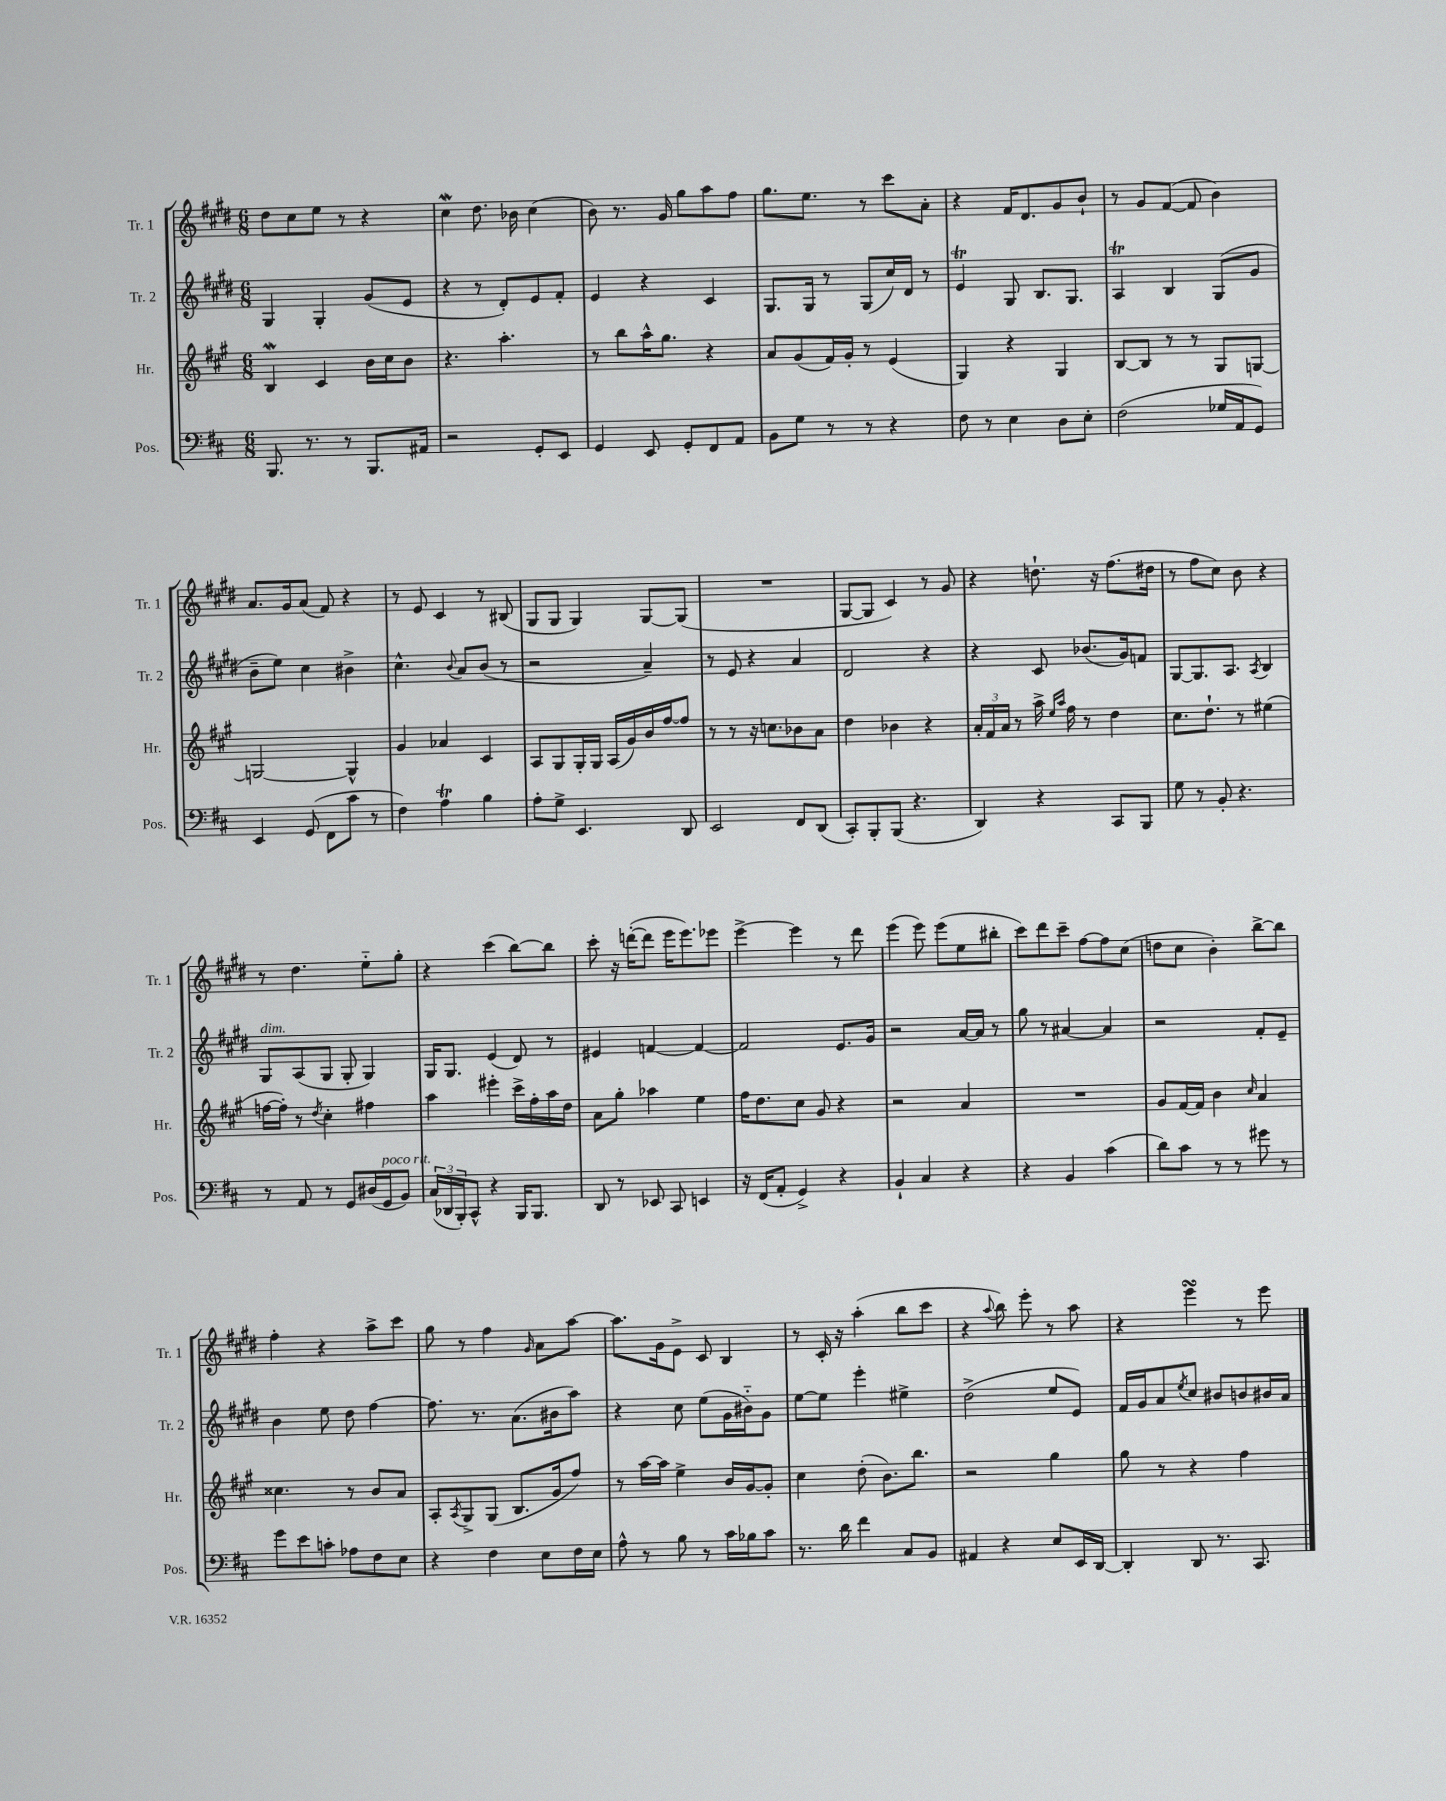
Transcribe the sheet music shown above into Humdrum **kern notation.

**kern	**kern	**kern	**kern
*part4	*part3	*part2	*part1
*staff4	*staff3	*staff2	*staff1
*I"Pos.	*I"Hr.	*I"Tr. 2	*I"Tr. 1
*I'Pos.	*I'Hr.	*I'Tr. 2	*I'Tr. 1
*clefF4	*clefG2	*clefG2	*clefG2
*k[f#c#]	*k[f#c#g#]	*k[f#c#g#d#]	*k[f#c#g#d#]
*M6/8	*M6/8	*M6/8	*M6/8
=22	=22	=22	=22
8.BBB/	4BW/	4G#/	8dd#\L
.	.	.	8cc#\
8.r	.	.	.
.	4c#/	4G#'/	8ee\J
8r	.	.	8r
8.BBB/L	16b\LL	(8g#/L	4r
.	16cc#\J	.	.
.	8b\J	8e/J	.
16AA#X/Jk	.	.	.
=23	=23	=23	=23
2r	4.r	4r	4cc#W\
.	.	8r	8.dd#\
.	4.aa'\	8d#'/L)	.
.	.	.	16b-X\
8GG'/L	.	8e/	(4cc#\
8EE/J	.	8f#'/J	.
=24	=24	=24	=24
4GG/	8r	4e/	8b\)
.	8bb\L	.	8.r
8EE/	16aa^^\K	4r	.
.	8.gg#\J	.	16g#/
8GG'/L	.	.	8gg#\L
8FF#/	4r	4c#/	8aa\
8AA/J	.	.	8ff#\J
=25	=25	=25	=25
8BB\L	8a/L	8.G#/L	8.gg#\L
8G\J	(8g#/	.	.
.	.	16G#/Jk	8.ee\J
8r	16f#/L)	8r	.
.	16g#'/JJ	.	.
8r	8r	(8G#/L	8r
4r	(4e/	16cc#/L)	8ccc#\L
.	.	16d#/JJ	.
.	.	8r	8a'\J
=26	=26	=26	=26
8F#\	4G#/)	4eT/	4r
8r	.	.	.
4E\	4r	8G#/	16f#/KL
.	.	.	8.d#/
.	.	8.B/L	.
8D\L	4G#/	.	8g#/
.	.	8.G#/J	.
8E'\J	.	.	8b`/J
=27	=27	=27	=27
(2F#\	[8B/L	4AT/	8r
.	8B/J]	.	8g#/L
.	8r	4B/	([8f#/J
.	8r	.	8f#/]
16G-X/LL	8G#/L	(8G#/L	4b\)
16AA/J	.	.	.
8GG/J)	[8Gn/J	8g#/J	.
!!LO:LB:g=z
=28	=28	=28	=28
4EE/	2Gn/_	8b~\L	8.a/L
.	.	8ee\J)	.
.	.	.	16g#/k
(8GG/	.	4cc#\	(8a/J
8FF#\L	.	.	8f#/)
8c#\J	4G^^/]	4b#X^\	4r
8r	.	.	.
=29	=29	=29	=29
4F#\)	4g#/	4.cc#^^\	8r
.	.	.	8e/
4AT\	4a-X/	.	4c#/
.	.	8qqb/	.
.	.	8a/L	.
4B\	4c#/	(8b/J	8r
.	.	8r	(8B#X/
=30	=30	=30	=30
8A'\L	8A/L	2r	8G#/L
8G^\J	8G#/	.	8G#/J
4.EE/	16G#'/L	.	4G#/)
.	16G#/JJ	.	.
.	(16A/LL	.	.
.	16g#/)	.	.
.	16b/	4a~/)	[8G#/L
.	[16ff#/J	.	.
8DD/	8ff#/J]	.	(8G#/J]
=31	=31	=31	=31
2EE/	8r	8r	2.r
.	8r	8e/	.
.	16r	4r	.
.	8.ccn\L	.	.
8FF#/L	8b-X\	4a/	.
(8DD/J	8a\J	.	.
=32	=32	=32	=32
8CC#'/L)	4dd\	2d#/	[8G#/L
8BBB'/	.	.	8G#/J]
(8BBB/J	4b-X\	.	4c#/)
4.r	.	.	.
.	4r	4r	8r
.	.	.	8g#/
=33	=33	=33	=33
4DD/)	24a'/LL	4r	4r
.	24f#/	.	.
.	24a/JJ	.	.
.	8r	.	.
4r	16aa^\	8c#/	8.ddn`\
.	16qqee/LL	.	.
.	16qqaa/JJ	.	.
.	16ff#\	.	.
.	8r	(8.b-X/L	.
.	.	.	16r
8CC#/L	4dd\	.	(8.ff#\L
.	.	16g#/k)	.
8BBB/J	.	8fn/J	.
.	.	.	16dd#X\Jk
=34	=34	=34	=34
8G\	8.cc#\L	[8G#/L	8r
8r	.	8.G#/]	8ff#\L
.	8.dd`\J	.	.
8BB'/	.	.	8cc#\J)
.	.	8.A/J	.
4.r	8r	.	8b\
.	.	8qA/	.
.	(4ee#X\	4B/	4r
!!LO:LB:g=z
=35	=35	=35	=35
!	!	!LO:TX:a:i:t=dim.	!
8r	[16ffn\LL	8G#/L	8r
.	16ff'\JJ])	.	.
8AA/	8r	(8A/	4.dd#\
.	8qdd/	.	.
8r	4cc#'\	8G#/J	.
8GG/L	.	8G#'/	.
(16D#X/L	4ff#X\	4G#/)	8ee\L
!LO:TX:a:i:t=poco rit.	!	!	!
16GG/J	.	.	.
8BB/J)	.	.	8gg#'\J
=36	=36	=36	=36
(24C#/LL	4aa\	16G#/KL	4r
24DD-X/	.	.	.
.	.	8.G#/J	.
24BBB'/J)	.	.	.
8CC#^^/J	.	.	.
4r	4eee#X'\	(4e/	(4ccc#\
16BBB/KL	16ccc#^\LL	8d#/)	[8bb\L)
8.BBB/J	16ff#'\	.	.
.	16aa\	8r	8bb\J]
.	16dd\JJ	.	.
=37	=37	=37	=37
8DD/	8a\L	4e#X/	8ccc#'\
8r	8gg#'\J	.	16r
.	.	.	([16dddn'\KL
8EE-X/	4aa-X\	[4fn/	8ddd\J]
8CC#/	.	.	16eee\KL
.	.	.	8.eee\)
4EEn/	4ee\	4f/_	.
.	.	.	8eee-X\J
=38	=38	=38	=38
16r	16ff#\KL	2f/]	[4eee^\
(16FF#/KL	8.dd\	.	.
8AA'/J	.	.	.
4GG^/)	8cc#\J	.	4eee\]
.	8g#/	.	.
4r	4r	8.e/L	8r
.	.	.	8ddd#\
.	.	16g#/Jk	.
=39	=39	=39	=39
4BB`/	2r	2r	(4eee\
4C#/	.	.	8eee\)
.	.	.	(8eee\L
4r	4a/	[16a/LL	8ee\
.	.	16a/JJ]	.
.	.	8r	8bb#X'\J
=40	=40	=40	=40
4r	2.r	8gg#\	8ccc#\L)
.	.	8r	8ddd#\
4BB/	.	[4a#X/	8ccc#~\J
.	.	.	[8ff#\L
(4c#\	.	4a#/]	8ff#\]
.	.	.	(8cc#\J
=41	=41	=41	=41
8d\L)	8g#/L	2r	8ddn\L
8c#\J	[16f#/L	.	8cc#\J
.	16f#/JJ]	.	.
8r	4b\	.	4b'\)
8r	.	.	.
.	16qqcc#/	.	.
8g#X\	4a/	8f#'/L	[8bb^\L
8r	.	8e~/J	8bb\J]
!!LO:LB:g=z
=42	=42	=42	=42
8g\L	4.cc##X\	4b\	4ff#'\
8e\	.	.	.
8cn'\J	.	8ee\	4r
8A-X\L	8r	8dd#\	.
8F#\	8b/L	[4ff#\	8aa^\L
8E\J	8a/J	.	8ccc#\J
=43	=43	=43	=43
4r	8A'/L	8.ff#\]	8gg#\
.	8qA/	.	.
.	8G#^/	.	8r
.	.	8.r	.
4F#\	(8G#/J	.	4ff#\
.	8.B/L	(8.a\L	.
.	.	.	16qqg#/
8E\L	.	.	8a\L
.	16g#/k	16b#X\k	.
16F#\L	8ff#/J)	8aa\J)	[8aa\J
16E\JJ	.	.	.
=44	=44	=44	=44
8A^^\	8r	4r	8.aa\L]
8r	[16aa\LL	.	.
.	16aa\JJ]	.	16g#\k
8B\	4ee^\	8cc#\	8e^\J
8r	.	(8ee\L	8c#/
16c#\LL	16b/LL	16g#\L	4B/
16B-X\J	[16g#/J	16b#X\J)	.
8c#\J	8g#'/J]	8g#\J	.
=45	=45	=45	=45
8.r	4cc#\	[8ee\L	8r
.	.	8ee\J]	16c#'/
16d\	.	.	16r
4f#\	(8dd'\	4eee'\	(4aa'\
.	8.b\L)	.	.
8C#/L	.	4ee#X^\	8bb\L
.	8.bb\J	.	.
8BB/J	.	.	8ccc#\J
=46	=46	=46	=46
4AA#X/	2r	(2dd#^\	4r
.	.	.	8qqaa/
4r	.	.	8bb\)
.	.	.	8eee'\
8E/L	4gg#\	8ee/L	8r
16EE/L	.	8e/J)	8aa\
[16DD/JJ	.	.	.
=47	=47	=47	=47
4DD'/]	8gg#\	16f#/LL	4r
.	.	16g#/J	.
.	8r	8a/	.
.	.	8qee/	.
8DD/	4r	8cc#/J	4eeesSSs\
8.r	.	8b#X/L	.
.	4ff#\	8bn/	8r
8.CC#/	.	.	.
.	.	16b#X/L	8eee\
.	.	16a/JJ	.
==	==	==	==
*-	*-	*-	*-
